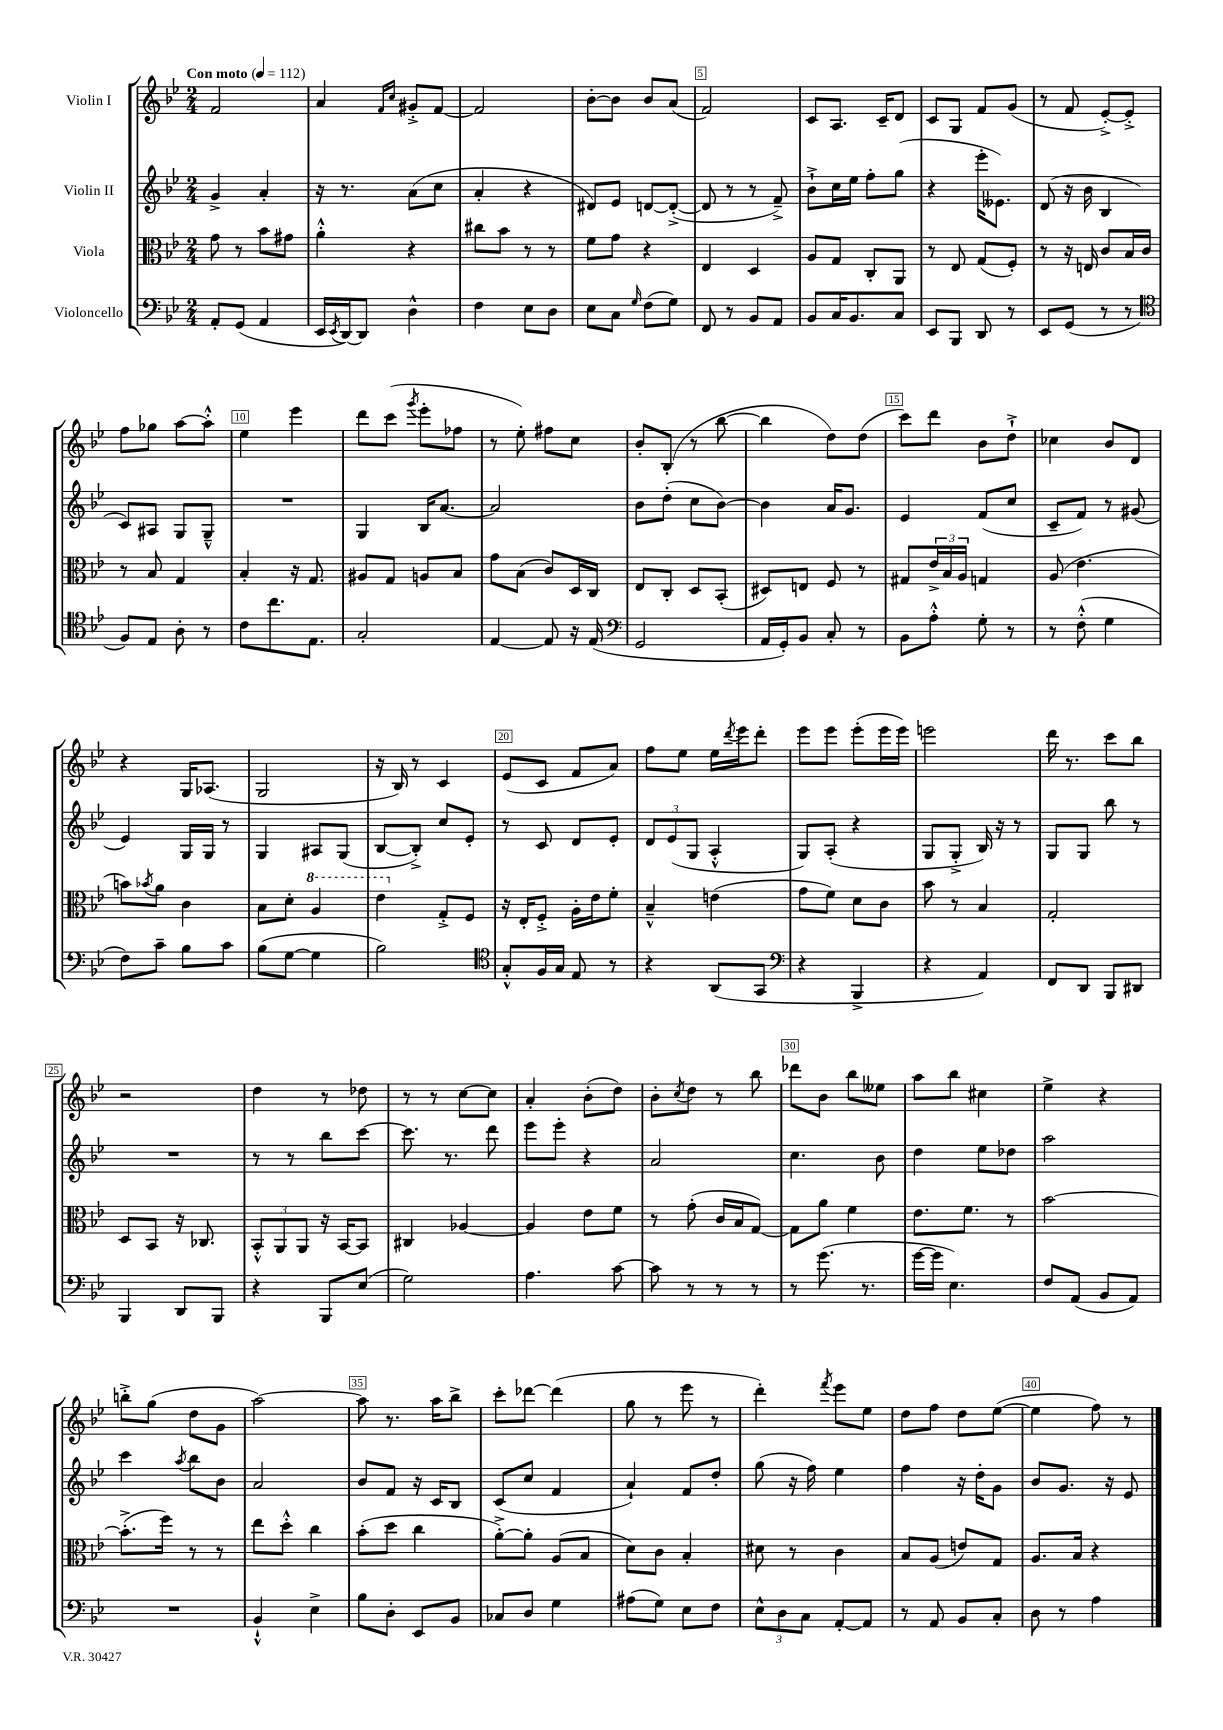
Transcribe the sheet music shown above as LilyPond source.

<<
\new StaffGroup <<
\new Staff = "s0" \with { instrumentName = "Violin I" } {
    \clef treble \key bes \major \numericTimeSignature \time 2/4 \tempo "Con moto" 4 = 112
    f'2 |
    a'4 \grace { f'16 c''16 } gis'8-.-> f'8~ |
    f'2 |
    bes'8~-. bes'8 bes'8 a'8( |
    f'2) |
    c'8 a8. c'16-- d'8 |
    c'8 g8 f'8 g'8( |
    r8 f'8 ees'8~-.->) ees'8-.-> |
    f''8 ges''8 a''8~ a''8-.-^ |
    ees''4 ees'''4 |
    d'''8 c'''8( \acciaccatura { g'''8 } ees'''8-. fes''8 |
    r8 ees''8-.) fis''8 c''8 |
    bes'8-. bes8-.( r8 bes''8~ |
    bes''4 d''8) d''8( |
    c'''8) d'''8 bes'8 d''8-!-> |
    ces''4 bes'8 d'8 |
    r4 g16 aes8.( |
    g2 |
    r16 bes16) r8 c'4 |
    ees'8( c'8 f'8 a'8) |
    f''8 ees''8 ees''16 \acciaccatura { d'''8 } ees'''16 d'''8-. |
    ees'''8 ees'''8 ees'''8-.( ees'''16 ees'''16) |
    e'''2 |
    d'''16 r8. c'''8 bes''8 |
    r2 |
    d''4 r8 des''8 |
    r8 r8 c''8~ c''8 |
    a'4-. bes'8-.( d''8) |
    bes'8-. \acciaccatura { c''8 } d''8 r8 bes''8 |
    des'''8 bes'8 bes''8 eeses''8 |
    a''8 bes''8 cis''4 |
    ees''4-> r4 |
    b''8-.-> g''8( d''8 g'8 |
    a''2~) |
    a''8 r8. a''16 bes''8-> |
    c'''8-. des'''8~ des'''4( |
    g''8 r8 ees'''8 r8 |
    d'''4-.) \acciaccatura { f'''8 } ees'''8 ees''8 |
    d''8 f''8 d''8 ees''8~( |
    ees''4 f''8) r8 \bar "|." |
}
\new Staff = "s1" \with { instrumentName = "Violin II" } {
    \clef treble \key bes \major \numericTimeSignature \time 2/4
    g'4-> a'4-. |
    r16 r8. a'8( c''8 |
    a'4-. r4 |
    dis'8) ees'8 d'8~ d'8~-.->( |
    d'8 r8 r8 f'8--->) |
    bes'8-!-> c''16 ees''16 f''8-. g''8( |
    r4 ees'''16-. eeses'8.) |
    d'8( r16 bes'16 bes4 |
    c'8) ais8 g8 g8---^ |
    R2 |
    g4 bes16 a'8.~ |
    a'2 |
    bes'8 d''8-.( c''8 bes'8~) |
    bes'4 a'16 g'8. |
    ees'4 f'8( c''8 |
    c'8-- f'8) r8 gis'8( |
    ees'4) g16 g16 r8 |
    g4 ais8 g8( |
    bes8~ bes8-.->) c''8 ees'8-. |
    r8 c'8 d'8 ees'8-. |
    \tuplet 3/2 { d'8 ees'8( g8 } a4-.-^ |
    g8) a8-.( r4 |
    g8 g8-.-> bes16) r16 r8 |
    g8 g8 bes''8 r8 |
    R2 |
    r8 r8 bes''8 c'''8~ |
    c'''8. r8. d'''8 |
    ees'''8 ees'''8-. r4 |
    a'2 |
    c''4. bes'8 |
    d''4 ees''8 des''8 |
    a''2 |
    c'''4 \acciaccatura { a''8 } bes''8 bes'8 |
    a'2 |
    bes'8 f'8 r16 c'16 bes8 |
    c'8( c''8 f'4 |
    a'4-!) f'8 d''8-. |
    g''8( r16 f''16) ees''4 |
    f''4 r16 d''16-. g'8 |
    bes'8 g'8. r16 ees'8 \bar "|." |
}
\new Staff = "s2" \with { instrumentName = "Viola" } {
    \clef alto \key bes \major \numericTimeSignature \time 2/4
    g'8 r8 bes'8 gis'8 |
    a'4-.-^ r4 |
    cis''8 bes'8 r8 r8 |
    f'8 g'8 r4 |
    ees4 d4 |
    a8 g8 c8-. a,8 |
    r8 ees8 g8( f8-.) |
    r8 r16 e16 c'8 bes16 c'16 |
    r8 bes8 g4 |
    bes4-. r16 g8. |
    ais8 g8 a8 bes8 |
    g'8 bes8( c'8) d16 c16 |
    ees8 c8-. d8 bes,8-.( |
    dis8) e8 f8 r8 |
    gis8 \tuplet 3/2 { ees'16-> bes16 a16 } g4 |
    a8( ees'4. |
    b'8) \acciaccatura { bes'8 } a'8 c'4 |
    bes8 d'8-. \ottava #1 a'4 |
    ees''4 \ottava #0 g8-.-> f8 |
    r16 ees16-. f8-.-> a16-. ees'16 f'8-. |
    bes4---^ e'4( |
    g'8 f'8) d'8 c'8 |
    bes'8 r8 bes4 |
    g2-. |
    d8 bes,8 r16 ces8. |
    \tuplet 3/2 { bes,8-.-^ a,8 a,8 } r16 bes,16~ bes,8 |
    cis4 aes4~ |
    aes4 ees'8 f'8 |
    r8 g'8-.( c'16 bes16 g8~) |
    g8 a'8 f'4 |
    ees'8. f'8. r8 |
    bes'2~ |
    bes'8.-.->( f''16) r8 r8 |
    ees''8 d''8-.-^ c''4 |
    bes'8-.( d''8 c''4 |
    a'8~-.->) a'8-. a8( bes8 |
    d'8) c'8 bes4-. |
    dis'8 r8 c'4 |
    bes8 a8( e'8) g8 |
    a8. bes16 r4 \bar "|." |
}
\new Staff = "s3" \with { instrumentName = "Violoncello" } {
    \clef bass \key bes \major \numericTimeSignature \time 2/4
    a,8-. g,8( a,4 |
    ees,16 \acciaccatura { ees,8 } d,16~) d,8 d4-^ |
    f4 ees8 d8 |
    ees8 c8 \grace { g16 } f8( g8) |
    f,8 r8 bes,8 a,8 |
    bes,8 c16 bes,8. c8 |
    ees,8 bes,,8 d,8 r8 |
    ees,8 g,8( r8 r8 |
    \clef tenor f8) ees8 a8-. r8 |
    c'8 c''8. ees8. |
    g2-. |
    ees4~ ees8 r16 ees16( |
    \clef bass g,2 |
    a,16 g,16-.) bes,8 c8-. r8 |
    bes,8 a8-.-^ g8-. r8 |
    r8 f8-.-^( g4 |
    f8) c'8-- bes8 c'8 |
    bes8( g8~ g4 |
    bes2) |
    \clef tenor g8-.-^ f16 g16 ees8 r8 |
    r4 a,8( g,8 |
    \clef bass r4 bes,,4-> |
    r4 a,4) |
    f,8 d,8 bes,,8 dis,8 |
    bes,,4 d,8 bes,,8 |
    r4 bes,,8 ees8( |
    g2) |
    a4. c'8~ |
    c'8 r8 r8 r8 |
    r8 g'8.( r8. |
    g'16~ g'16 ees4.) |
    f8 a,8( bes,8 a,8) |
    R2 |
    bes,4-!-^ ees4-> |
    bes8 d8-. ees,8 bes,8 |
    ces8 d8 g4 |
    ais8( g8) ees8 f8 |
    \tuplet 3/2 { ees8-^ d8 c8 } a,8~-. a,8 |
    r8 a,8 bes,8 c8-. |
    d8 r8 a4 \bar "|." |
}
>>
>>
\layout { \context { \Score \override BarNumber.break-visibility = ##(#f #t #t) barNumberVisibility = #(every-nth-bar-number-visible 5) \override BarNumber.stencil = #(make-stencil-boxer 0.1 0.3 ly:text-interface::print) } }
